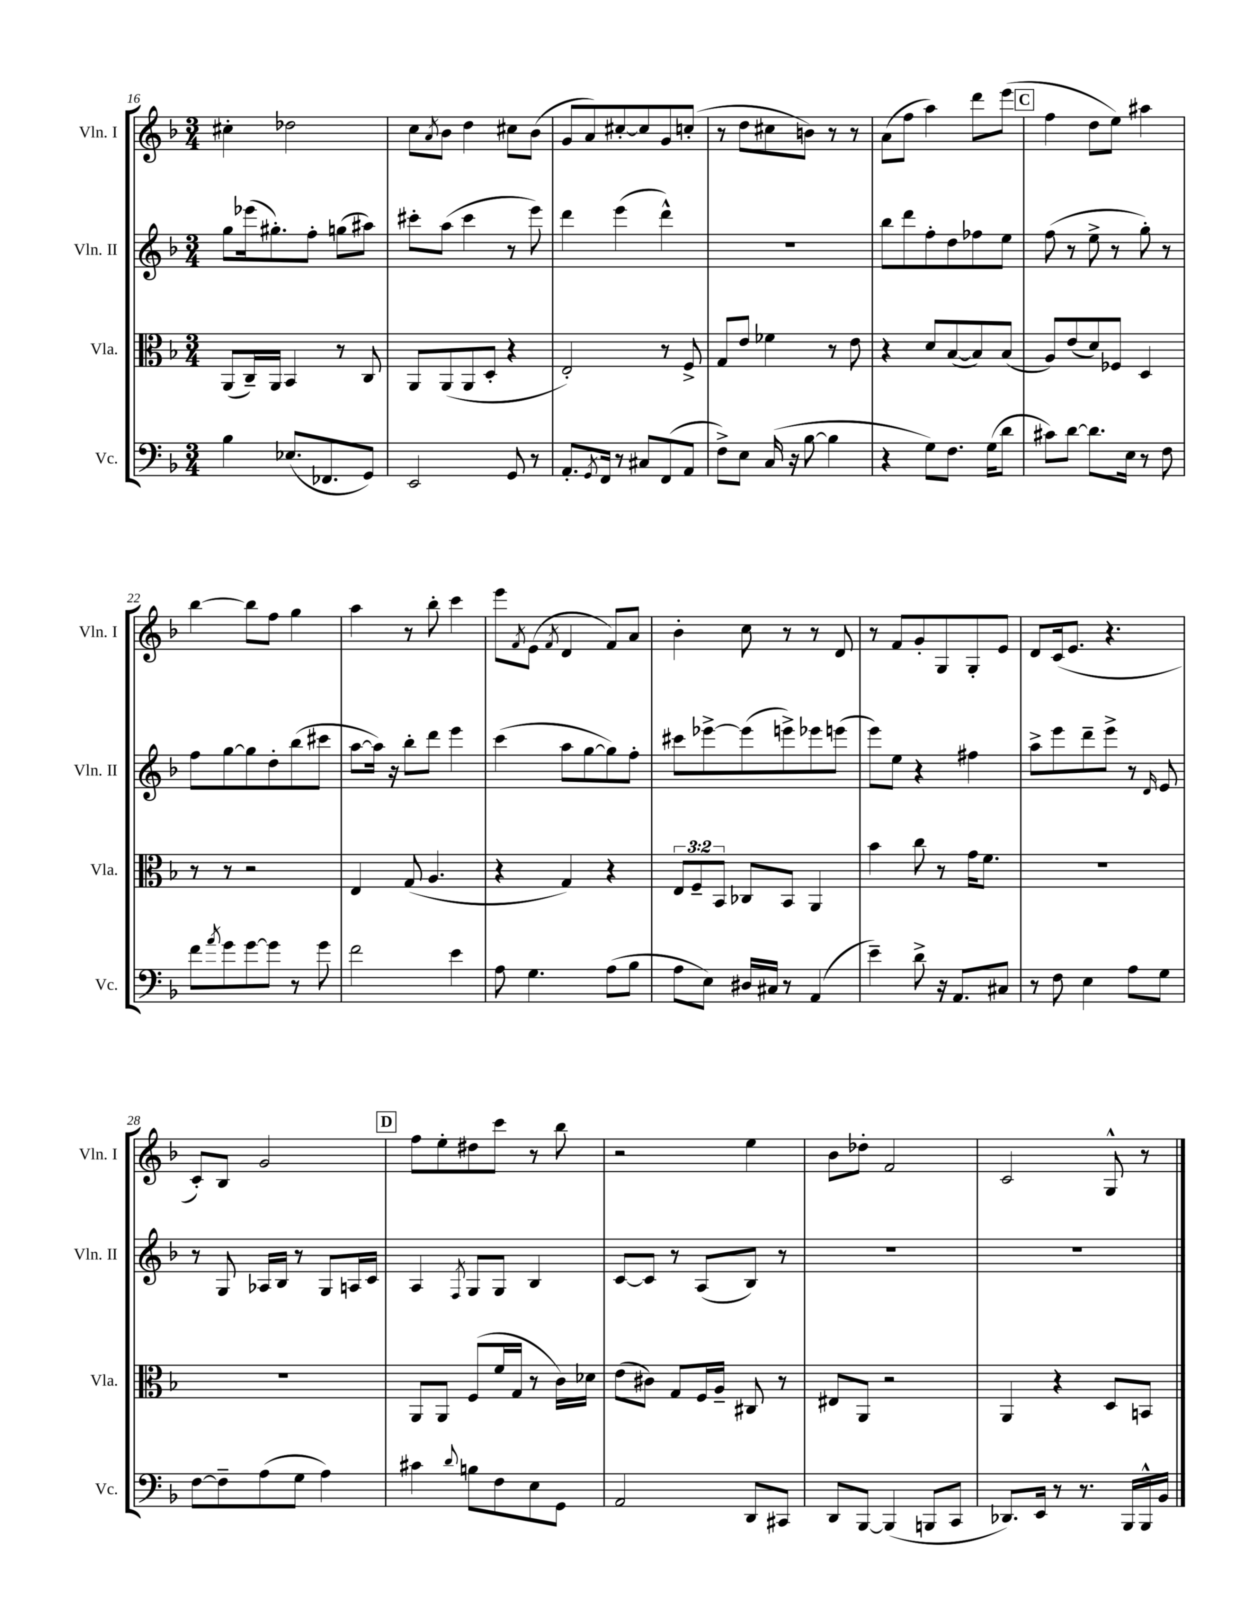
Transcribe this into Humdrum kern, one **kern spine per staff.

**kern	**kern	**kern	**kern
*part4	*part3	*part2	*part1
*staff4	*staff3	*staff2	*staff1
*I"Vc.	*I"Vla.	*I"Vln. II	*I"Vln. I
*I'Vc.	*I'Vla.	*I'Vln. II	*I'Vln. I
*clefF4	*clefC3	*clefG2	*clefG2
*k[b-]	*k[b-]	*k[b-]	*k[b-]
*M3/4	*M3/4	*M3/4	*M3/4
=16	=16	=16	=16
4B-\	(8AA/L	8gg\L	4cc#X'\
.	16C~/L)	(16eee-X\k	.
.	16AA/JJ	8.gg#X'\)	.
(8.E-X/L	4BB-/	.	2dd-X\
.	.	8ff'\J	.
8.FF-X/	.	.	.
.	8r	(8ggn\L	.
8GG/J)	8C/	8aa#X\J)	.
=17	=17	=17	=17
2EE/	8AA/L	8ccc#X'\L	8cc\L
.	.	.	8qa/
.	(8AA/	(8aa\J	8b-\J
.	8AA/	4ccc#\	4dd\
.	8D'/J	.	.
8GG/	4r	8r	8cc#X\L
8r	.	8eee\)	(8b-\J
=18	=18	=18	=18
8.AA'/L	2E'/)	4ddd\	8g/L
.	.	.	8a/)
8qGG/	.	.	.
16FF/Jk	.	.	.
8r	.	(4eee\	[8cc#X'/
8C#X/L	.	.	8cc#/]
(8FF/	8r	4ddd^^\)	8g/
8AA/J	8F^/	.	(8ccn'/J
=19	=19	=19	=19
8F^\L)	8G/L	2.r	8r
8E\J	8e/J	.	8dd\L
(16C/	4f-X\	.	8cc#X\
16r	.	.	.
[8B-\	.	.	8bn\J)
4B-\]	8r	.	8r
.	8e\	.	8r
=20	=20	=20	=20
4r	4r	8bb-\L	(8a\L
.	.	8ddd\	8ff\J
8G\L)	8d/L	8ff'\	4aa\)
8.F\J	([8B-/	8dd\	.
.	8B-/])	8ff-X\	8ddd\L
(16G\KL	.	.	.
8d\J	(8B-/J	8ee\J	(8eee\J
!!LO:REH:place=s1:t=C
=21	=21	=21	=21
8c#X\L)	8A/L)	(8ff\	4ff\
[8d\J	(8e/	8r	.
8.d\L]	8d/)	8ee^\	8dd\L
.	8F-X/J	8r	8ee\J)
16E\Jk	.	.	.
8r	4D/	8gg'\)	4aa#X\
8F\	.	8r	.
!!LO:LB:g=z
=22	=22	=22	=22
8f\L	8r	8ff\L	[4bb-\
8qa/	.	.	.
8g\	8r	[8gg\	.
[8g\	2r	8gg\]	8bb-\L]
8g\J]	.	8dd'\	8ff\J
8r	.	(8bb-\	4gg\
8g\	.	8ccc#X\J	.
=23	=23	=23	=23
2f\	4E/	[8aa\L	4aa\
.	.	16aa\Jk])	.
.	.	16r	.
.	(8G/	8bb-'\L	8r
.	4.A/	8ddd\J	8bb-'\
4e\	.	4eee\	4ccc\
=24	=24	=24	=24
8A\	4r	(4ccc\	8eee\L
.	.	.	8qf/
4.G\	.	.	(8e\J
.	.	.	8qf/
.	4G/)	8aa\L	4d/
.	.	[8gg\	.
(8A\L	4r	8gg\])	8f/L)
8B-\J	.	8ff'\J	8a/J
=25	=25	=25	=25
8A\L	12E/L	8ccc#X\L	4b-'\
.	12F~/	.	.
8E\J)	.	[8eee-X^\	.
.	12BB-/J	.	.
16D#X/LL	8C-X/L	(8eee-\]	8cc\
16C#X/JJ	.	.	.
8r	8BB-/J	8eeen^\)	8r
(4AA/	4AA/	8eee-X\	8r
.	.	(8eeen\J	8d/
=26	=26	=26	=26
4e~\)	4b-\	8eee\L)	8r
.	.	8ee\J	8f/L
8d^\	8cc\	4r	8g'/
16r	8r	.	8G/
8.AA/L	.	.	.
.	16g\KL	4ff#X\	8G'/
.	8.f\J	.	.
8C#X/J	.	.	8e/J
=27	=27	=27	=27
8r	2.r	8aa^\L	8d/L
8F\	.	8eee\	(16c/k
.	.	.	8.e/J
4E\	.	8ddd~\	.
.	.	8eee^\J	4.r
8A\L	.	8r	.
.	.	16qqd/	.
8G\J	.	8e/	.
!!LO:LB:g=z
=28	=28	=28	=28
[8F\L	2.r	8r	8c'/L)
8F~\]	.	8G/	8B-/J
(8A\	.	16A-X/LL	2g/
.	.	16B-/JJ	.
8G\J	.	8r	.
4A\)	.	8G/L	.
.	.	16An/L	.
.	.	16c/JJ	.
!!LO:REH:place=s1:t=D
=29	=29	=29	=29
4c#X\	8AA/L	4A/	8ff\L
.	8AA/J	.	8ee'\
8qqd/	.	8qF/	.
8Bn\L	(8F/L	8G/L	8dd#X\
8F\	16f/L	8G/J	8ccc\J
.	16G/JJ	.	.
8E\	8r	4B-/	8r
8GG\J	16c\LL)	.	8bb-\
.	16d-X\JJ	.	.
=30	=30	=30	=30
2AA/	(8e\L	[8c/L	2r
.	8c#X\J)	8c/J]	.
.	8G/L	8r	.
.	16F/L	(8A/L	.
.	16A~/JJ	.	.
8DD/L	8C#X/	8B-/J)	4ee\
8CC#X/J	8r	8r	.
=31	=31	=31	=31
8DD/L	8E#X/L	2.r	8b-\L
[8BBB-/J	8AA/J	.	8dd-X'\J
(4BBB-/]	2r	.	2f/
8BBBn/L	.	.	.
8CC/J	.	.	.
=32	=32	=32	=32
8.DD-X/L)	4AA/	2.r	2c/
16EE/Jk	.	.	.
8r	4r	.	.
8.r	.	.	.
.	8D/L	.	8G^^/
16BBB-/LL	.	.	.
16BBB-^^/	8BBn/J	.	8r
16BB-/JJ	.	.	.
==	==	==	==
*-	*-	*-	*-
